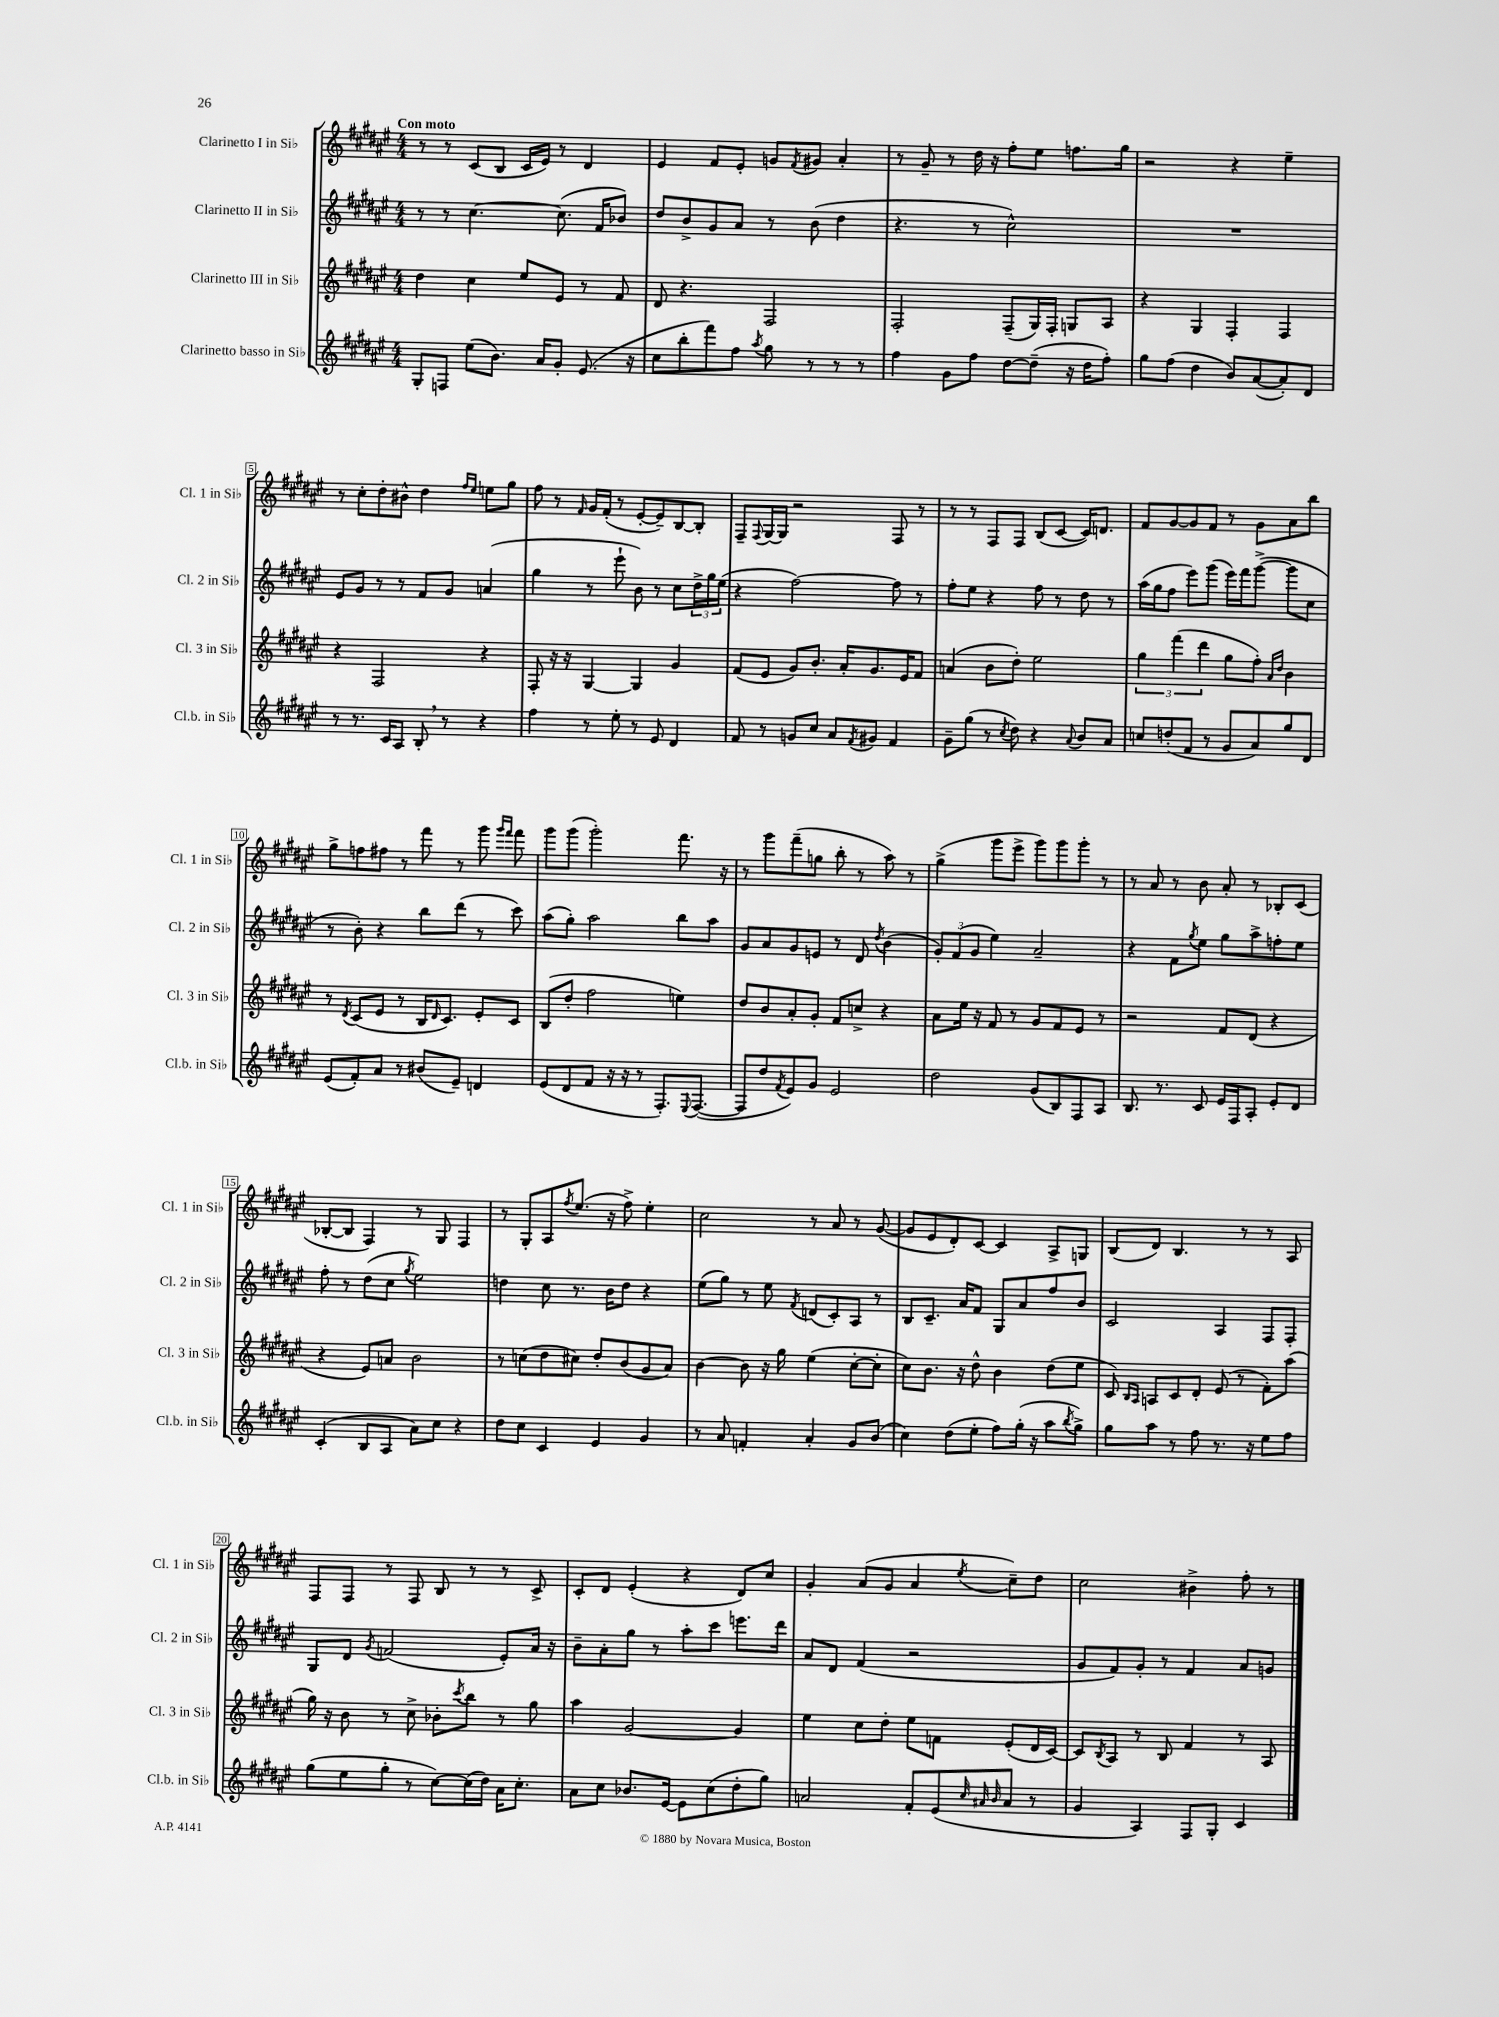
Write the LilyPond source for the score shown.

<<
\new StaffGroup <<
\new Staff = "s0" \with { instrumentName = "Clarinetto I in Sib" shortInstrumentName = "Cl. 1 in Sib" } {
    \clef treble \key fis \major \numericTimeSignature \time 4/4 \tempo "Con moto"
    r8 r8 cis'8( b8 cis'16 eis'16) r8 dis'4 |
    eis'4 fis'8 eis'8-. g'8 \acciaccatura { fis'8 } gis'8 ais'4-. |
    r8 gis'8-- r8 dis''16 r16 fis''8-. eis''8 f''8. gis''16 |
    r2 r4 eis''4-- |
    r8 cis''8-. dis''8-. bis'8-^ dis''4 \grace { fis''16 eis''16 } e''8 gis''8 |
    fis''8 r8 \grace { fis'16 } gis'16 fis'16-.( r8 eis'8~-. eis'8--) b8~ b8-. |
    fis8-- \appoggiatura { fis8 } gis16~ gis16 r2 fis8 r8 |
    r8 r8 fis8 fis8 b8( cis'8~ cis'16) d'8. |
    fis'8 gis'8~ gis'8 fis'8 r8 gis'8 ais'8 b''8 |
    gis''8-> f''8 fis''8 r8 fis'''8 r8 gis'''8 \grace { gis'''16 fis'''16 } fis'''8 |
    gis'''8 gis'''8( gis'''2-.) fis'''8. r16 |
    r8 gis'''8 fis'''8--( g''8 b''8-. r8 ais''8) r8 |
    gis''4->( gis'''8 eis'''8-> gis'''8) gis'''8 gis'''8-. r8 |
    r8 ais'8 r8 b'8 ais'8-. r8 bes8-. cis'8( |
    bes8~-. bes8 fis4) r8 gis8 fis4 |
    r8 gis8-. ais8 \acciaccatura { fis''8 } eis''8.( r16 fis''8->) eis''4-. |
    cis''2 r8 ais'8 r8 gis'8~( |
    gis'8 eis'8 dis'8-.) cis'8~ cis'4 ais8-> g8 |
    b8( dis'8) b4. r8 r8 ais8 |
    fis8 fis8 r8 fis8 b8 r8 r8 cis'8-> |
    cis'8-. dis'8 eis'4-.( r4 dis'8) cis''8 |
    gis'4-. ais'8( gis'8 ais'4 \acciaccatura { eis''8 } cis''8--) dis''8 |
    cis''2 bis'4-> fis''8-. r8 \bar "|." |
}
\new Staff = "s1" \with { instrumentName = "Clarinetto II in Sib" shortInstrumentName = "Cl. 2 in Sib" } {
    \clef treble \key fis \major \numericTimeSignature \time 4/4
    r8 r8 cis''4.~ cis''8.( fis'16 bes'8) |
    dis''8 b'8-> gis'8 ais'8 r8 b'8( dis''4 |
    r4. r8 cis''2-^) |
    R1 |
    eis'8 gis'8 r8 r8 fis'8 gis'8 a'4( |
    gis''4 r8 eis'''8-! b'8) r8 cis''8 \tuplet 3/2 { dis''16-> gis''16 eis''16( } |
    r4 fis''2~) fis''8 r8 |
    fis''8-. eis''8 r4 fis''8 r8 dis''8 r8 |
    ais''16( gis''16 fis''8 eis'''8) gis'''8( eis'''16) fis'''16 gis'''8~->( gis'''8 cis''8 |
    r8 b'8-.) r4 b''8 dis'''8( r8 cis'''8) |
    ais''8( gis''8-.) ais''2 b''8 ais''8 |
    gis'8 ais'8 gis'8 e'8 r8 dis'8 \acciaccatura { dis''8 } b'4( |
    \tuplet 3/2 { gis'8-.) fis'8( gis'8 } eis''4) ais'2-- |
    r4 fis'8 \acciaccatura { gis''8 } eis''8 gis''8 ais''8-> f''8-. eis''8 |
    fis''8-. r8 dis''8( cis''8 \acciaccatura { gis''8 } eis''2) |
    d''4 cis''8 r8. b'16 d''8 r4 |
    eis''8( gis''8) r8 eis''8 \acciaccatura { fis'8 } d'8( cis'8-.) ais8 r8 |
    b8 cis'8.-- ais'16 fis'8 gis8 ais'8 fis''8 b'8 |
    cis'2 ais4 fis8 fis8-. |
    gis8 dis'8 \acciaccatura { gis'8 } f'2( eis'8-.) ais'16 r16 |
    b'8-- ais'8-. gis''8 r8 ais''8-. cis'''8 e'''8. dis'''16 |
    ais'8 dis'8 fis'4( r2 |
    gis'8 fis'8) gis'8-. r8 fis'4 ais'8 g'8 \bar "|." |
}
\new Staff = "s2" \with { instrumentName = "Clarinetto III in Sib" shortInstrumentName = "Cl. 3 in Sib" } {
    \clef treble \key fis \major \numericTimeSignature \time 4/4
    dis''4 cis''4 eis''8 eis'8 r8 fis'8 |
    dis'8 r4. fis2 |
    fis2-. fis8--( gis16) fis16-. g8 ais8 |
    r4 gis4 fis4-. fis4 |
    r4 fis2 r4 |
    fis8-. r16 r16 gis4~ gis4 gis'4 |
    fis'8( eis'8 gis'8) b'8.-. ais'16-. gis'8. eis'16 fis'8 |
    a'4( b'8 dis''8-.) eis''2 |
    \tuplet 3/2 { gis''4 fis'''4( dis'''4 } gis''8 fis''8-.) \grace { ais'16 dis''16 } b'4 |
    r8 \acciaccatura { dis'8 } cis'8( eis'8 r8 b16 \grace { dis'16 } cis'8.) eis'8-. cis'8 |
    b8( dis''8-. fis''2 e''4) |
    dis''8 b'8 ais'8-. gis'8-. fis'8 c''8-> r4 |
    ais'8 eis''16 r16 fis'8 r8 gis'8 fis'8 eis'8 r8 |
    r2 fis'8 dis'8( r4 |
    r4 eis'8) a'8 b'2 |
    r8 c''8( dis''8 cis''8) dis''8-. b'8( gis'8 ais'8) |
    b'4~ b'8 r16 gis''16 eis''4( cis''8~-. cis''8-. |
    cis''8) b'8. r16 dis''8-^ b'4 dis''8( eis''8 |
    cis'8) \grace { b16 ais16 } a8 cis'8 dis'8-. eis'8( r8 fis'8-.) ais''8( |
    gis''16) r16 b'8 r8 cis''8-> bes'8-. \acciaccatura { cis'''8 } b''8 r8 gis''8 |
    ais''4 gis'2~ gis'4 |
    eis''4 cis''8 dis''8-. eis''8 f'8 eis'8-.( dis'16 cis'16~) |
    cis'8 \acciaccatura { b8 } ais8 r8 b8 fis'4 r8 ais8 \bar "|." |
}
\new Staff = "s3" \with { instrumentName = "Clarinetto basso in Sib" shortInstrumentName = "Cl.b. in Sib" } {
    \clef treble \key fis \major \numericTimeSignature \time 4/4
    gis8-. f8 eis''8( b'8.) ais'16 gis'8-. eis'8.( r16 |
    cis''8 b''8-. fis'''8) fis''8 \acciaccatura { ais''8 } gis''8 r8 r8 r8 |
    fis''4 gis'8 fis''8 dis''8~ dis''8--( r16 dis''16 fis''8-.) |
    gis''8 fis''8( dis''4 b'8) ais'8~( ais'8-.) dis'8 |
    r8 r8. cis'16 ais8 b8-. \breathe r8 r4 |
    fis''4 r8 eis''8-. r8 eis'8 dis'4 |
    fis'8 r8 g'8 cis''8 ais'8 \acciaccatura { fis'8 } gis'8 fis'4 |
    gis'8-- gis''8( r8 \acciaccatura { cis''8 } dis''8) r4 \appoggiatura { ais'8 } b'8 ais'8 |
    c''8 d''8-.( fis'8 r8 gis'8 ais'8) gis''8 dis'8 |
    eis'8( fis'8-.) ais'8 r8 bis'8( eis'8--) d'4 |
    eis'8( dis'8 fis'8 r16 r16 r8 fis8.-.) \appoggiatura { eis8 } fis8.~( |
    fis8 dis''8 \acciaccatura { fis'8 } eis'8) gis'8 eis'2 |
    dis''2 gis'8( b8) fis8 ais8 |
    b8. r8. cis'8 eis'16 fis16 ais8-. eis'8-. dis'8 |
    cis'4-.( b8 ais8 ais'8) cis''8 r4 |
    dis''8 cis''8 cis'4 eis'4 gis'4 |
    r8 ais'8 f'4-. ais'4-. gis'8 b'8( |
    cis''4) dis''8( eis''8-. fis''8) gis''16-.( r16 ais''8 \acciaccatura { b''8 } gis''8->) |
    gis''8 ais''8 r8 fis''8 r8. r16 eis''8 fis''8 |
    gis''8( eis''8 gis''8-. r8 cis''8~) cis''16( dis''16) ais'16 cis''8.-. |
    ais'8 cis''8 bes'8. eis'16~ eis'8 cis''8( dis''8-. gis''8) |
    a'2 fis'8-. eis'8( \grace { cis''32 ais'32 b'32 } ais'8 r8 |
    gis'4 ais4) fis8 gis8-. cis'4 \bar "|." |
}
>>
>>
\layout { \context { \Score \override BarNumber.stencil = #(make-stencil-boxer 0.1 0.3 ly:text-interface::print) } }
